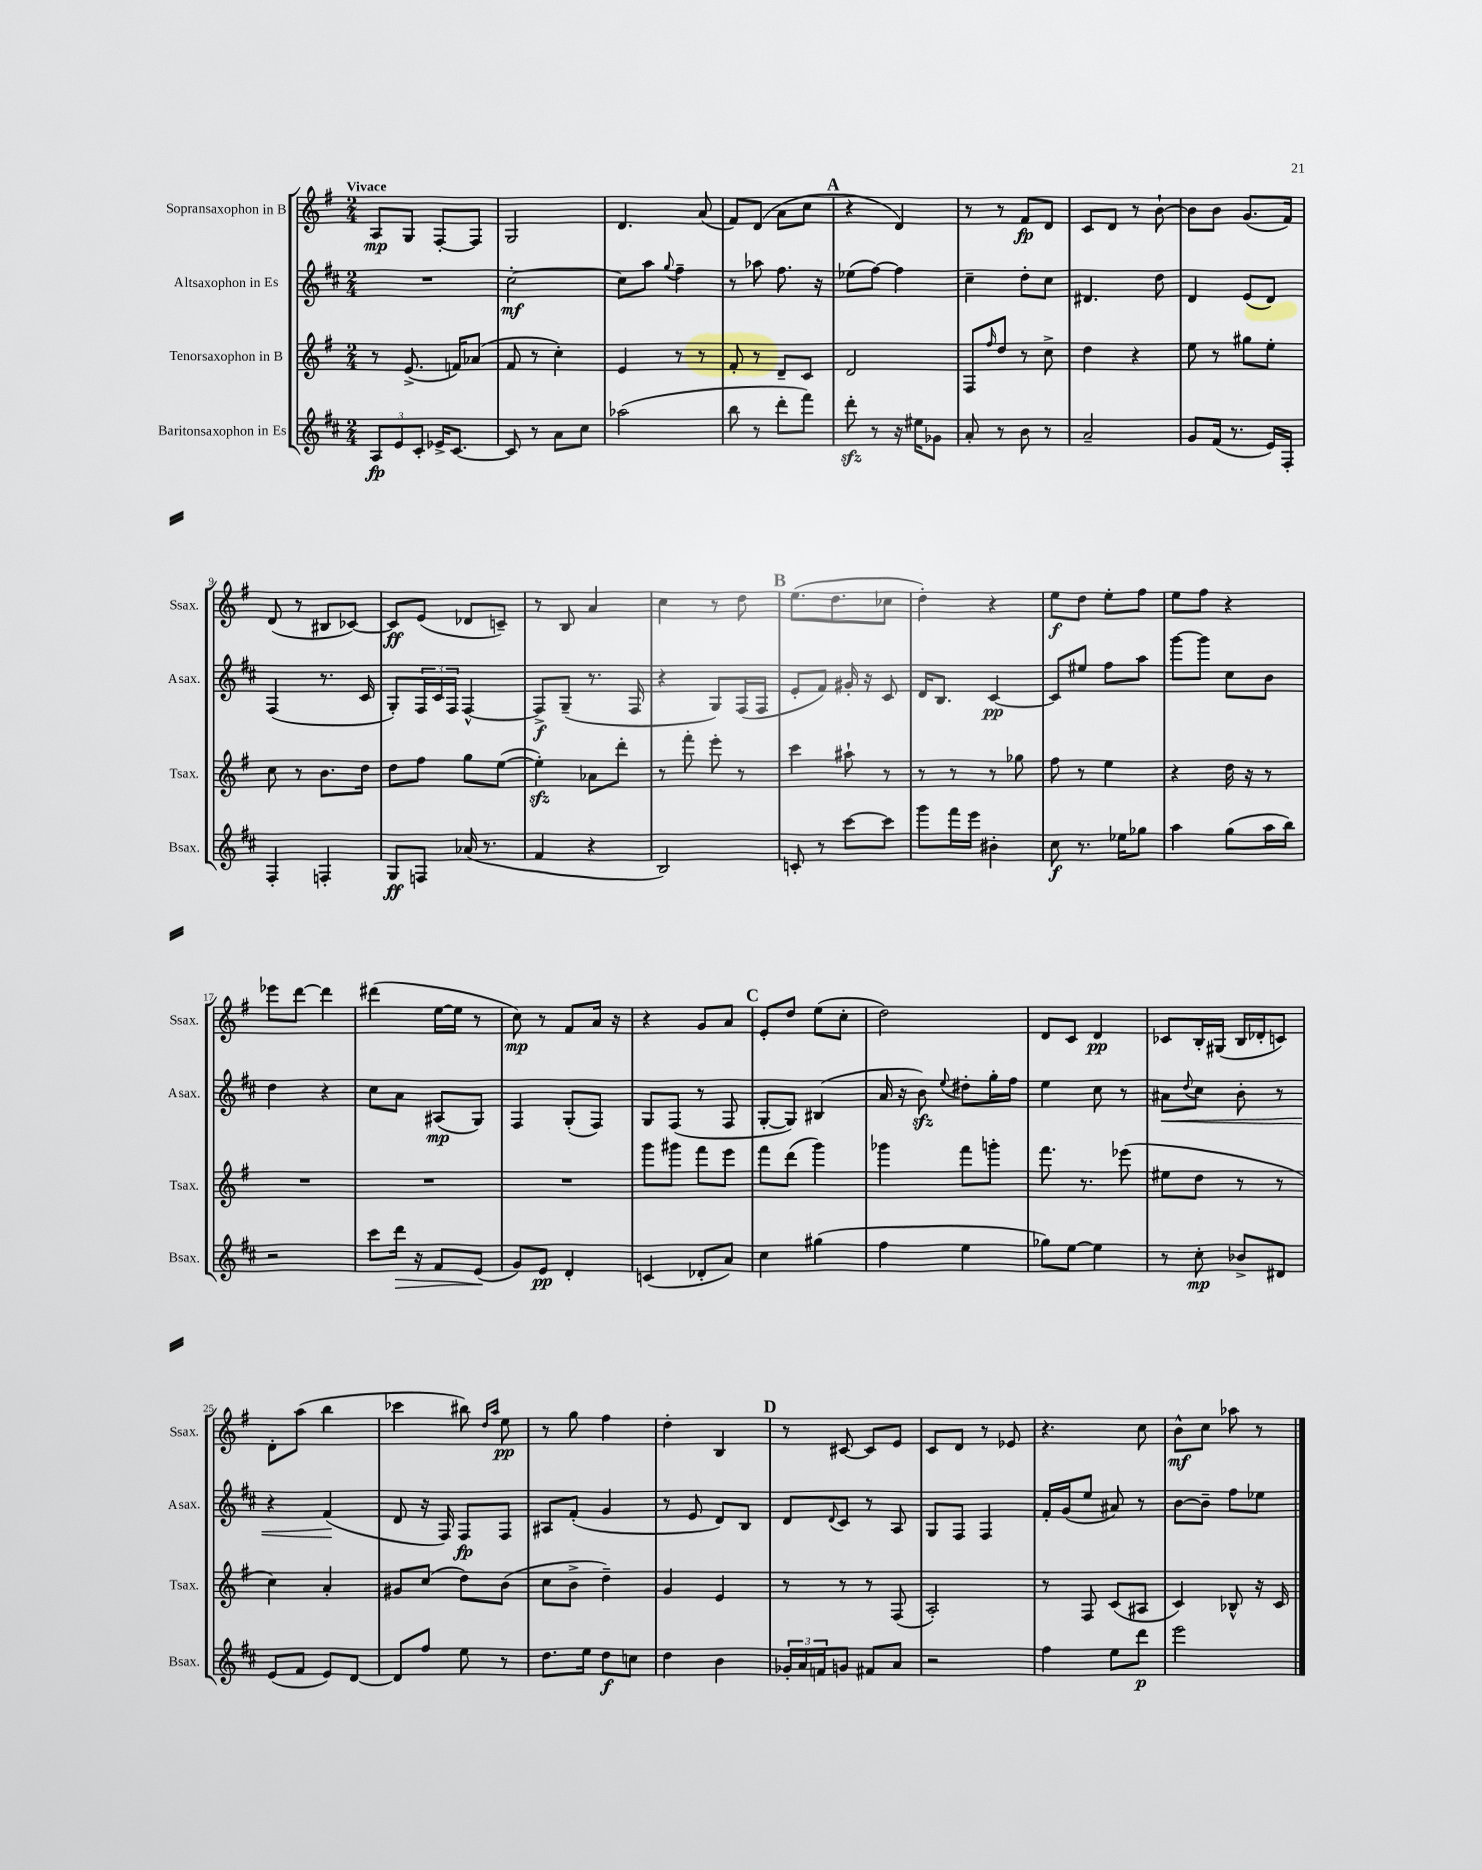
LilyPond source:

<<
\new StaffGroup <<
\new Staff = "s0" \with { instrumentName = "Sopransaxophon in B" shortInstrumentName = "Ssax." } {
    \clef treble \key g \major \numericTimeSignature \time 2/4 \tempo "Vivace"
    a8\mp g8 fis8~-. fis8 |
    g2 |
    d'4. a'8( |
    fis'8) d'8( a'8 c''8 |
    \mark \markup { \bold "A" } r4 d'4) |
    r8 r8 fis'8\fp d'8 |
    c'8 d'8 r8 b'8~-! |
    b'8 b'8 g'8.( fis'16) |
    d'8( r8 bis8 ces'8~) |
    ces'8\ff e'8( des'8 c'8--) |
    r8 b8 a'4 |
    c''4 r8 d''8 |
    \mark \markup { \bold "B" } e''8.( d''8. ces''8 |
    d''4-.) r4 |
    e''8\f d''8 e''8-. fis''8 |
    e''8 fis''8 r4 |
    ees'''8 d'''8~ d'''4 |
    dis'''4( e''16~ e''16 r8 |
    c''8\mp) r8 fis'8 a'16 r16 |
    r4 g'8 a'8 |
    \mark \markup { \bold "C" } e'8-. d''8 e''8( c''8-. |
    d''2) |
    d'8 c'8 d'4\pp |
    ces'8 b16-. gis16( b16 des'16-. c'8) |
    d'8-. a''8( b''4 |
    ces'''4 bis''8) \grace { d''16 a''16 } e''8\pp |
    r8 g''8 fis''4 |
    d''4-. b4 |
    \mark \markup { \bold "D" } r8 cis'8~ cis'8 e'8 |
    c'8 d'8 r8 ees'8 |
    r4. c''8 |
    b'8-^\mf c''8 aes''8 r8 \bar "|." |
}
\new Staff = "s1" \with { instrumentName = "Altsaxophon in Es" shortInstrumentName = "Asax." } {
    \clef treble \key d \major \numericTimeSignature \time 2/4
    R2 |
    cis''2~-.\mf |
    cis''8 a''8 \appoggiatura { g''8 } fis''4-- |
    r8 aes''8 fis''8. r16 |
    \mark \markup { \bold "A" } ees''8( fis''8~) fis''4 |
    cis''4-- d''8-. cis''8 |
    dis'4. d''8 |
    d'4 e'8( d'8) |
    fis4( r8. cis'16 |
    g8-.) \tuplet 3/2 { fis16 cis'16 fis16 } fis4~-^ |
    fis8->\f g8--( r8. fis16 |
    r4 g8) fis16( fis16 |
    \mark \markup { \bold "B" } e'8-. fis'8) gis'16-. r16 cis'8 |
    d'16 b8. cis'4~\pp |
    cis'8 eis''8 fis''8 a''8 |
    g'''8~ g'''8 cis''8 b'8 |
    d''4 r4 |
    cis''8 a'8 ais8\mp( g8) |
    fis4 g8-.( fis8) |
    g8 fis8( r8 fis8 |
    \mark \markup { \bold "C" } g8~-. g8) bis4( |
    a'16 r16 b'8\sfz) \appoggiatura { e''8 } dis''8-. g''16-. fis''16 |
    e''4 cis''8 r8 |
    ais'8\< \appoggiatura { d''8 } cis''8 b'8-. r8 |
    r4 fis'4\!( |
    d'8 r16 fis16) fis8\fp fis8 |
    ais8 fis'8-.( g'4 |
    r8 e'8 d'8) b8 |
    \mark \markup { \bold "D" } d'8 \appoggiatura { d'8 } cis'8 r8 a8 |
    g8 fis8 fis4 |
    fis'16-. g'16( e''8 ais'8) r8 |
    b'8~ b'8-- fis''8 ees''8 \bar "|." |
}
\new Staff = "s2" \with { instrumentName = "Tenorsaxophon in B" shortInstrumentName = "Tsax." } {
    \clef treble \key g \major \numericTimeSignature \time 2/4
    r8 e'8.->( f'16) aes'8( |
    fis'8 r8 c''4-.) |
    e'4 r8 r8 |
    fis'8-. r8 d'8-- c'8 |
    \mark \markup { \bold "A" } d'2 |
    fis8 \grace { fis''16 } d''8 r8 c''8-> |
    d''4 r4 |
    e''8 r8 gis''8 e''8-. |
    c''8 r8 b'8. d''16 |
    d''8 fis''8 g''8 e''8~( |
    e''4-.\sfz) aes'8 d'''8-. |
    r8 fis'''8-. e'''8-. r8 |
    \mark \markup { \bold "B" } c'''4 ais''8-! r8 |
    r8 r8 r8 ges''8 |
    fis''8 r8 e''4 |
    r4 d''16 r16 r8 |
    R2 |
    R2 |
    R2 |
    g'''8 gis'''8 fis'''8 e'''8 |
    \mark \markup { \bold "C" } fis'''8 d'''8( g'''4) |
    ges'''4 fis'''8 g'''8-. |
    fis'''8. r8. ees'''8( |
    eis''8 d''8 r8 r8 |
    c''4) a'4-. |
    gis'8 c''8( d''8) b'8( |
    c''8 b'8-> d''4--) |
    g'4 e'4 |
    \mark \markup { \bold "D" } r8 r8 r8 fis8( |
    a2-.) |
    r8 fis8 c'8( ais8 |
    c'4) bes8-^ r16 c'16 \bar "|." |
}
\new Staff = "s3" \with { instrumentName = "Baritonsaxophon in Es" shortInstrumentName = "Bsax." } {
    \clef treble \key d \major \numericTimeSignature \time 2/4
    \tuplet 3/2 { a8\fp e'8 cis'8-. } ees'16-> cis'8.~ |
    cis'8 r8 a'8 cis''8 |
    aes''2( |
    b''8 r8 d'''8-. fis'''8) |
    \mark \markup { \bold "A" } d'''8-.\sfz r8 r16 eis''16 ges'8 |
    a'8-. r8 b'8 r8 |
    a'2-- |
    g'8 fis'16( r8. e'16) fis16-. |
    fis4-. f4-. |
    g8\ff f8 aes'16( r8. |
    fis'4 r4 |
    b2) |
    \mark \markup { \bold "B" } c'8-. r8 cis'''8~ cis'''8 |
    g'''8 fis'''16 e'''16 bis'4-. |
    cis''8\f r8. ees''16 ges''8 |
    a''4 g''8( a''16 b''16) |
    r2 |
    cis'''8 d'''16\> r16 fis'8 e'8\!( |
    g'8) e'8\pp d'4-. |
    c'4( des'8-. a'8) |
    \mark \markup { \bold "C" } cis''4 gis''4( |
    fis''4 e''4 |
    ges''8) e''8~ e''4 |
    r8 cis''8-.\mp bes'8-> dis'8 |
    e'8( fis'8 e'8) d'8~ |
    d'8 fis''8 e''8 r8 |
    d''8. e''16 d''8\f c''8 |
    d''4 b'4 |
    \mark \markup { \bold "D" } \tuplet 3/2 { ges'16-. a'16 f'16 } g'8 fis'8 a'8 |
    r2 |
    fis''4 e''8 d'''8\p |
    e'''2 \bar "|." |
}
>>
>>
